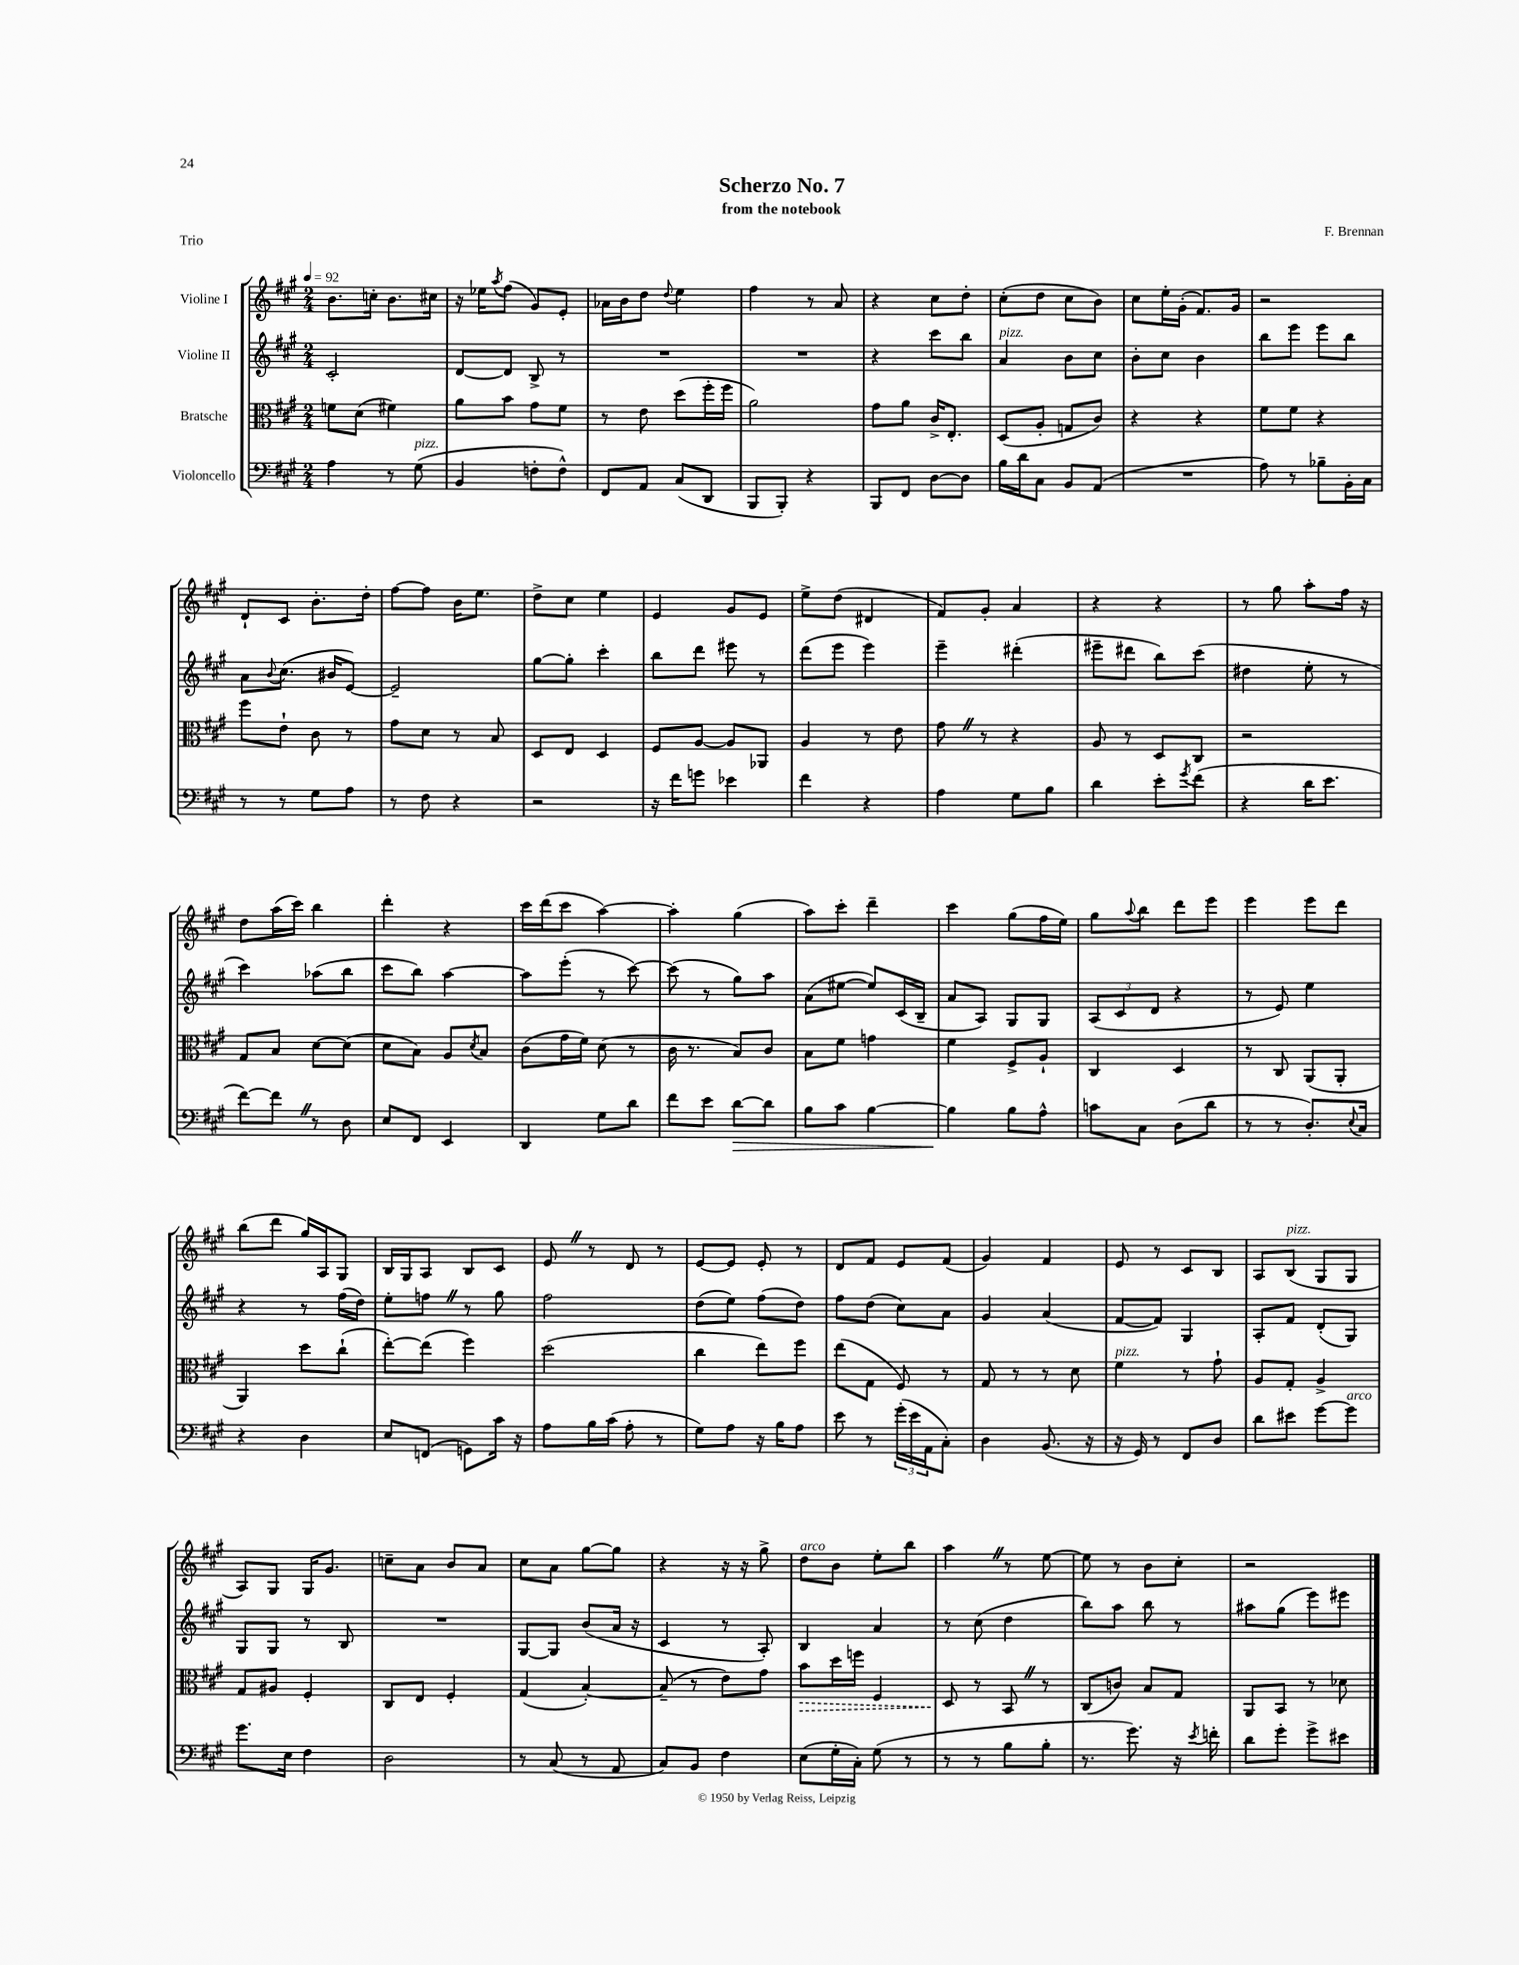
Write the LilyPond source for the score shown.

\header { title = "Scherzo No. 7" composer = "F. Brennan" subtitle = "from the notebook" piece = "Trio" }
<<
\new StaffGroup <<
\new Staff = "s0" \with { instrumentName = "Violine I" } {
    \clef treble \key a \major \numericTimeSignature \time 2/4 \tempo 4 = 92
    b'8. c''16-. b'8. cis''16 |
    r16 ees''16 \acciaccatura { a''8 } fis''8( gis'8) e'8-. |
    aes'16 b'16 d''8 \appoggiatura { d''8 } e''4 |
    fis''4 r8 a'8 |
    r4 cis''8 d''8-. |
    cis''8-.( d''8 cis''8 b'8) |
    cis''8 e''16-. gis'16-.( fis'8.) gis'16 |
    r2 |
    d'8-! cis'8 b'8.-. d''16-. |
    fis''8~ fis''8 b'16 e''8. |
    d''8-> cis''8 e''4 |
    e'4 gis'8 e'8 |
    e''8-> d''8( dis'4 |
    fis'8) gis'8-. a'4 |
    r4 r4 |
    r8 gis''8 a''8-. fis''16 r16 |
    d''8 a''16( cis'''16) b''4 |
    d'''4-. r4 |
    cis'''16 d'''16( cis'''8 a''4~) |
    a''4-. gis''4( |
    a''8) cis'''8-. d'''4-- |
    cis'''4 gis''8( fis''16 e''16) |
    gis''8 \appoggiatura { a''8 } b''8 d'''8 e'''8 |
    e'''4 e'''8 d'''8 |
    b''8( d'''8 gis''16) a16 gis8 |
    b16 gis16 a8 b8 cis'8 |
    e'8 \once \override BreathingSign.text = \markup { \musicglyph "scripts.caesura.straight" } \breathe r8 d'8 r8 |
    e'8~ e'8 e'8-. r8 |
    d'8 fis'8 e'8 fis'8( |
    gis'4) fis'4 |
    e'8 r8 cis'8 b8 |
    a8 b8^\markup { \italic "pizz." }( gis8 gis8 |
    a8) gis8 gis16 gis'8. |
    c''8-- a'8 b'8 a'8 |
    cis''8 a'8 gis''8~ gis''8 |
    r4 r16 r16 gis''8-> |
    d''8^\markup { \italic "arco" } b'8 e''8-. b''8 |
    a''4 \once \override BreathingSign.text = \markup { \musicglyph "scripts.caesura.straight" } \breathe r8 e''8~ |
    e''8 r8 b'8 cis''8-. |
    r2 \bar "|." |
}
\new Staff = "s1" \with { instrumentName = "Violine II" } {
    \clef treble \key a \major \numericTimeSignature \time 2/4
    cis'2-. |
    d'8~ d'8 b8-> r8 |
    R2 |
    R2 |
    r4 cis'''8 b''8 |
    a'4^\markup { \italic "pizz." } b'8 cis''8 |
    b'8-. cis''8 b'4 |
    b''8 e'''8 e'''8 b''8 |
    a'8 \appoggiatura { b'8 } cis''8.( bis'16 e'8~) |
    e'2-- |
    gis''8~ gis''8-. cis'''4-. |
    b''8 d'''8 eis'''8 r8 |
    d'''8( e'''8 e'''4) |
    e'''4-- dis'''4-.( |
    eis'''8-- dis'''8 b''8) cis'''8( |
    dis''4 e''8-. r8 |
    cis'''4) aes''8( b''8 |
    cis'''8 b''8) a''4~ |
    a''8 e'''8-.( r8 cis'''8~) |
    cis'''8( r8 gis''8) a''8 |
    a'8( eis''8~ eis''8) cis'16( b16-- |
    a'8 a8) gis8 gis8 |
    \tuplet 3/2 { a8( cis'8 d'8 } r4 |
    r8 e'8) e''4 |
    r4 r8 fis''16( d''16) |
    e''8-. f''8 \once \override BreathingSign.text = \markup { \musicglyph "scripts.caesura.straight" } \breathe r8 gis''8 |
    fis''2 |
    d''8( e''8) fis''8( d''8) |
    fis''8 d''8( cis''8) a'8 |
    gis'4 a'4( |
    fis'8~ fis'8) gis4 |
    a8-. fis'8 d'8-.( gis8) |
    gis8 gis8 r8 b8 |
    R2 |
    gis8~ gis8 b'8( a'16 r16 |
    cis'4 r8 a8-.) |
    b4 a'4 |
    r8 cis''8( d''4 |
    b''8) a''8 b''8 r8 |
    ais''8 gis''8( e'''8) eis'''8 \bar "|." |
}
\new Staff = "s2" \with { instrumentName = "Bratsche" } {
    \clef alto \key a \major \numericTimeSignature \time 2/4
    f'8 d'8( fis'4) |
    a'8 b'8 gis'8 fis'8 |
    r8 e'8 d''8( fis''16-. fis''16 |
    a'2) |
    gis'8 a'8 cis'16-> e8.-. |
    d8( a8-. g8 cis'8) |
    r4 r4 |
    fis'8 fis'8 r4 |
    fis''8 e'8-! cis'8 r8 |
    gis'8 d'8 r8 b8 |
    d8 e8 d4 |
    fis8 a8~ a8 aes,8 |
    a4 r8 e'8 |
    gis'8 \once \override BreathingSign.text = \markup { \musicglyph "scripts.caesura.straight" } \breathe r8 r4 |
    a8 r8 d8 cis8 |
    r2 |
    gis8 b8 d'8~ d'8( |
    d'8 b8) a8 \acciaccatura { d'8 } b8 |
    cis'8( gis'16 fis'16) d'8( r8 |
    cis'16 r8. b8) cis'8 |
    b8 fis'8 g'4 |
    fis'4 fis8-> a8-! |
    cis4 d4 |
    r8 cis8 a,8( a,8-. |
    a,4) d''8 cis''8-!( |
    e''8~-.) e''8( fis''4) |
    d''2( |
    cis''4 e''8) fis''8 |
    e''8( gis8 fis8) r8 |
    gis8 r8 r8 d'8 |
    fis'4^\markup { \italic "pizz." } r8 gis'8-! |
    a8 gis8-. a4-> |
    gis8 ais8 fis4-. |
    cis8 e8 fis4-. |
    gis4( b4~-.) |
    b8--( r8 e'8) gis'8 |
    \once \override Hairpin.style = #'dashed-line b'8\> d''16 f''16 fis4 |
    d8\! r8 b,8 \once \override BreathingSign.text = \markup { \musicglyph "scripts.caesura.straight" } \breathe r8 |
    cis8( c'8) b8 gis8 |
    a,8 b,8 r8 des'8 \bar "|." |
}
\new Staff = "s3" \with { instrumentName = "Violoncello" } {
    \clef bass \key a \major \numericTimeSignature \time 2/4
    a4 r8 gis8^\markup { \italic "pizz." }( |
    b,4 f8-. f8-^) |
    fis,8 a,8 cis8( d,8 |
    b,,8 b,,8-.) r4 |
    b,,8 fis,8 d8~ d8 |
    b16 d'16 cis8 b,8 a,8( |
    R2 |
    a8) r8 bes8-- b,16-. cis16 |
    r8 r8 gis8 a8 |
    r8 fis8 r4 |
    r2 |
    r16 fis'16 g'8 ees'4 |
    fis'4 r4 |
    a4 gis8 b8 |
    d'4 e'8-. \acciaccatura { gis'8 } fis'8( |
    r4 d'16 e'8. |
    fis'8~) fis'8 \once \override BreathingSign.text = \markup { \musicglyph "scripts.caesura.straight" } \breathe r8 d8 |
    e8 fis,8 e,4 |
    d,4 gis8 d'8 |
    fis'8 e'8 d'8~\> d'8 |
    b8 cis'8 b4~ |
    b4\! b8 a8-^ |
    c'8 cis8 d8( d'8 |
    r8 r8 d8.-.) \appoggiatura { e8 } cis16 |
    r4 d4 |
    e8 f,8( g,8) cis'16 r16 |
    a8 b16 cis'16( a8-. r8 |
    gis8) a8 r16 b16 a8 |
    e'8 r8 \tuplet 3/2 { gis'16-.( e'16 a,16 } cis8-.) |
    d4 b,8.( r16 |
    r16 gis,16) r8 fis,8 d8 |
    d'8 eis'8 gis'8~ gis'8^\markup { \italic "arco" } |
    gis'8. e16 fis4 |
    d2 |
    r8 cis8( r8 a,8 |
    cis8) b,8 fis4 |
    e8( gis16-. cis16-.) gis8( r8 |
    r8 r8 b8 b8-. |
    r8. gis'8.) r16 \acciaccatura { e'8 } f'16-. |
    d'8 gis'8-. gis'8-> eis'8 \bar "|." |
}
>>
>>
\layout { \context { \Score \remove "Bar_number_engraver" } }
